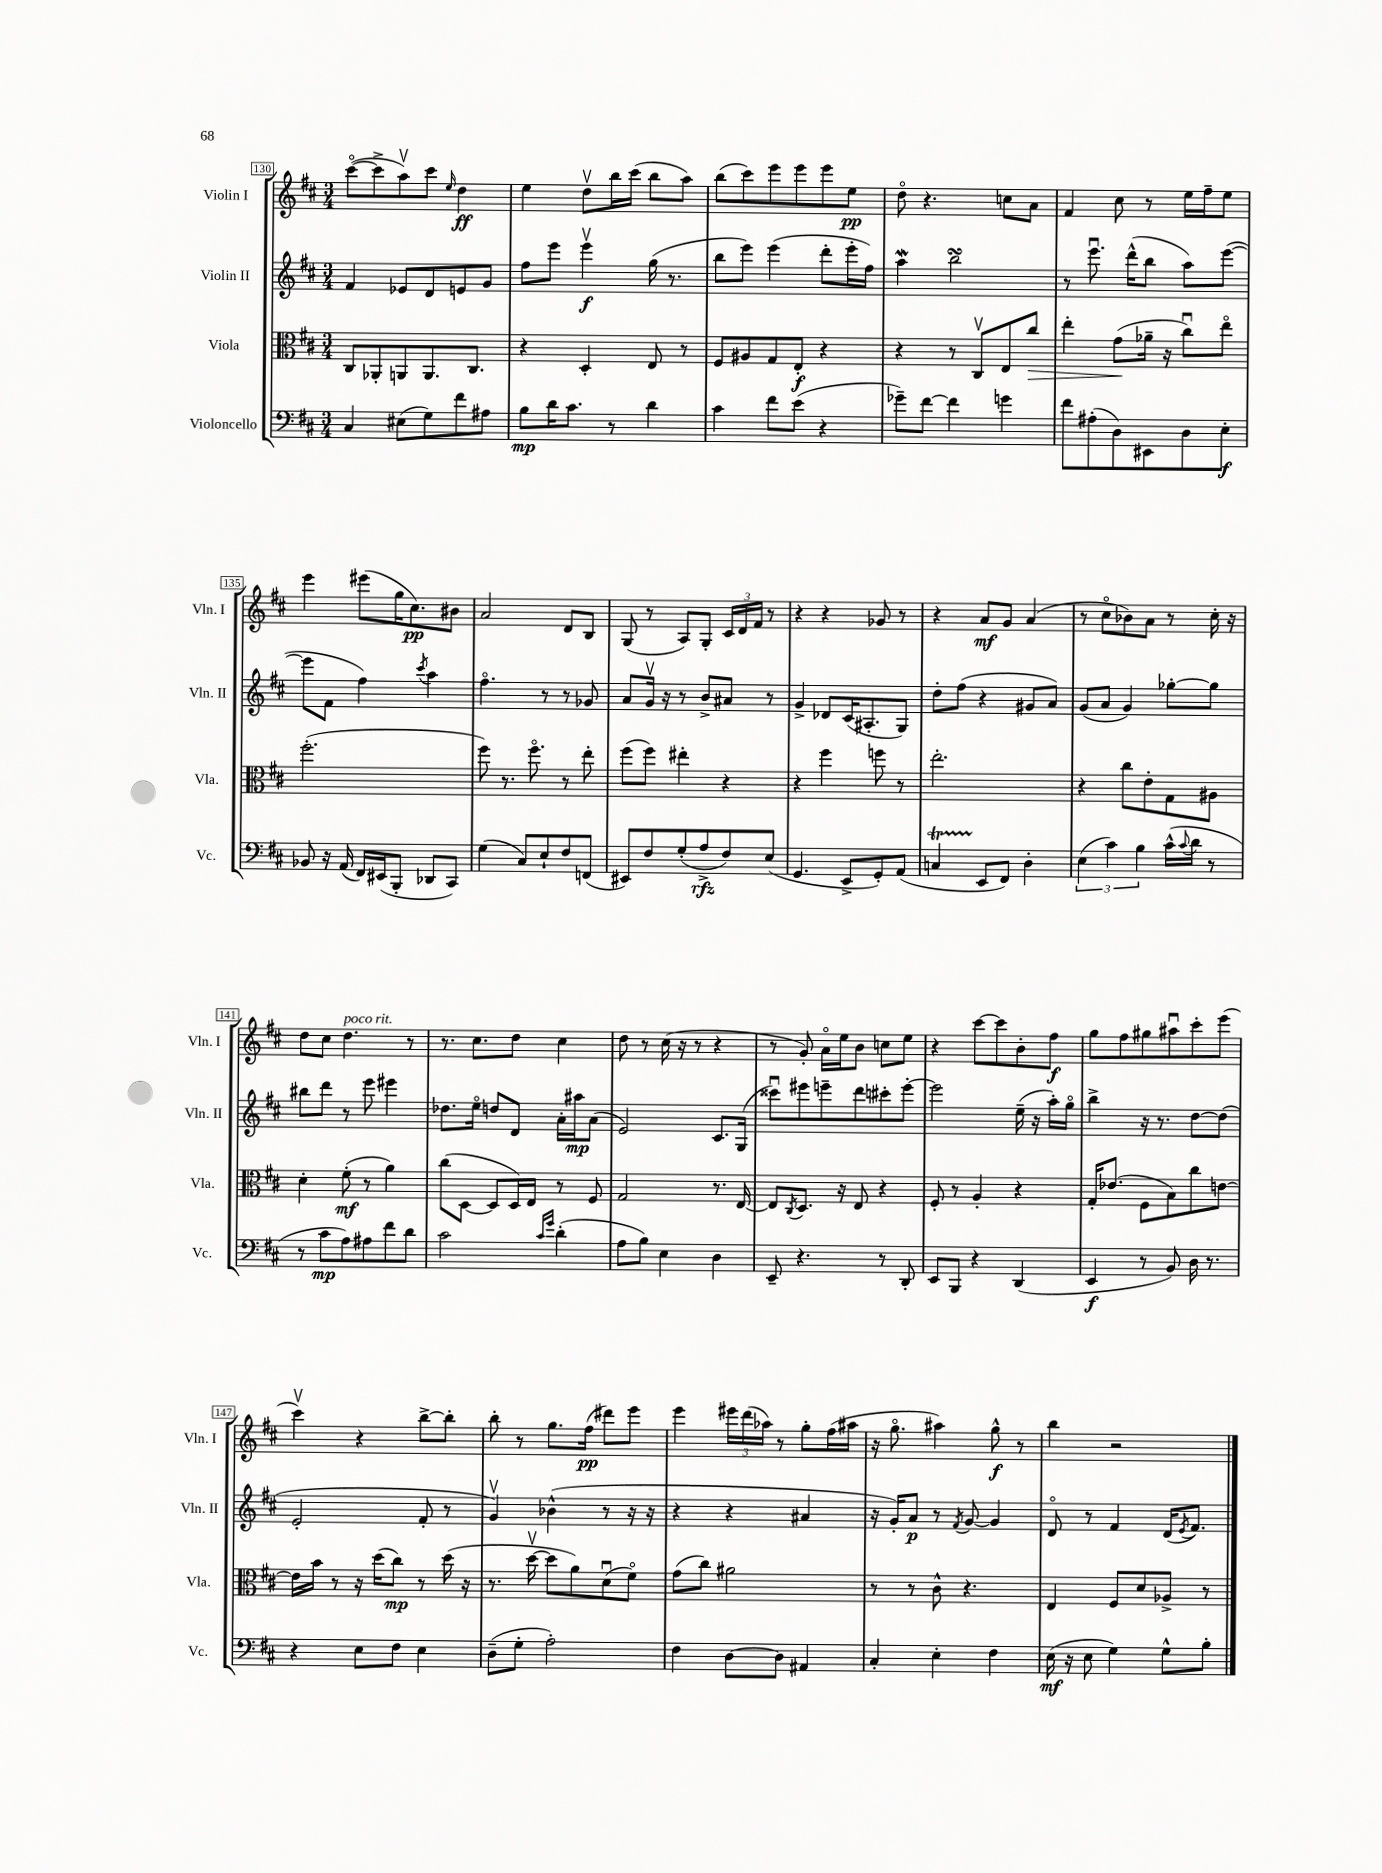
<<
\new StaffGroup <<
\new Staff = "s0" \with { instrumentName = "Violin I" shortInstrumentName = "Vln. I" } {
    \clef treble \key d \major \numericTimeSignature \time 3/4
    cis'''8~\flageolet( cis'''8-> a''8\upbow) cis'''8 \grace { e''16 } d''4\ff |
    e''4 d''8\upbow b''16 cis'''16( b''8 a''8) |
    b''8( cis'''8) e'''8 e'''8 e'''8 e''8\pp |
    d''8\flageolet r4. c''8 a'8 |
    fis'4 cis''8 r8 e''16 fis''16-- e''8 |
    e'''4 eis'''8( g''16 cis''8.\pp) bis'8 |
    a'2 d'8 b8 |
    g8( r8 a8) g8-. \tuplet 3/2 { cis'16 d'16 fis'16 } r8 |
    r4 r4 ges'8 r8 |
    r4 a'8\mf g'8 a'4( |
    r8 cis''8\flageolet bes'8) a'8 r8 cis''16-. r16 |
    d''8 cis''8 d''4.^\markup { \italic "poco rit." } r8 |
    r8. cis''8. d''8 cis''4 |
    d''8 r8 cis''16( r16 r8 r4 |
    r8 g'8-.) a'16\flageolet e''16 b'8 c''8 e''8 |
    r4 cis'''8~ cis'''8 b'8-. fis''8\f |
    g''8 fis''8 gis''8 ais''8\downbow cis'''8-. e'''8( |
    cis'''4\upbow) r4 b''8~-> b''8-. |
    b''8-. r8 g''8. fis''16\pp( dis'''8) e'''8 |
    e'''4 \tuplet 3/2 { eis'''16 d'''16( aes''16) } r8 g''8-. fis''16( ais''16 |
    r16 g''8.\flageolet ais''4) g''8-^\f r8 |
    b''4 r2 \bar "|." |
}
\new Staff = "s1" \with { instrumentName = "Violin II" shortInstrumentName = "Vln. II" } {
    \clef treble \key d \major \numericTimeSignature \time 3/4
    fis'4 ees'8 d'8 e'8 g'8 |
    fis''8 e'''8 e'''4\upbow\f g''16( r8. |
    b''8 e'''8) e'''4( d'''8-. e'''16-. fis''16) |
    a''4\mordent b''2\turn |
    r8 e'''8.\downbow d'''16-^( b''8 a''8) e'''8~( |
    e'''8 fis'8 fis''4) \acciaccatura { cis'''8 } a''4 |
    fis''4.\flageolet r8 r8 ges'8 |
    a'8 g'16\upbow r16 r8 b'8-> ais'8 r8 |
    g'4-> des'8 cis'16( ais8.-. g8) |
    d''8-. fis''8( r4 gis'8 a'8) |
    g'8( a'8 g'4) ges''8~-. ges''8 |
    bis''8 d'''8 r8 e'''8 eis'''4 |
    des''8. e''16\flageolet d''8 d'8 a'16-. ais''16\mp a'8( |
    e'2) cis'8. g16( |
    cisis'''8\downbow) eis'''8 e'''8-- d'''8 cis'''8-. e'''8~-. |
    e'''2 e''16--( r16 a''16-.) g''16\flageolet |
    b''4-> r16 r8. d''8~ d''8( |
    e'2-. fis'8-. r8 |
    g'4\upbow) bes'4-^( r8 r16 r16 |
    r4 r4 ais'4 |
    r16 g'16-.) a'8\p r8 \acciaccatura { fis'8 } g'8~ g'4 |
    d'8\flageolet r8 fis'4 d'16( \acciaccatura { e'8 } fis'8.) \bar "|." |
}
\new Staff = "s2" \with { instrumentName = "Viola" shortInstrumentName = "Vla." } {
    \clef alto \key d \major \numericTimeSignature \time 3/4
    cis8 aes,8-. a,8 a,8. cis8. |
    r4 d4-. e8 r8 |
    fis8 ais8 g8 e8-.\f r4 |
    r4 r8 cis8\upbow e8 cis''8\> |
    e''4-. g'8\!( aes'16-- r16 cis''8\downbow) e''8\flageolet |
    fis''2.-.( |
    fis''8) r8. fis''8.\flageolet r8 e''8-. |
    fis''8( fis''8) eis''4-. r4 |
    r4 fis''4 f''8 r8 |
    e''2.-. |
    r4 cis''8 e'8-. g8 ais8 |
    d'4-. fis'8-.\mf( r8 a'4) |
    cis''8( d8~ d8 d16) e16 r8 fis8 |
    g2 r8. e16~ |
    e8 \acciaccatura { cis8 } d8. r16 e8 r4 |
    fis8-. r8 a4-. r4 |
    g16-. ees'8.( fis8 b8) cis''8 e'8~ |
    e'16 b'16 r8 r16 d''16( cis''8\mp) r8 d''16( r16 |
    r8. d''16~\upbow d''8 a'8) d'8\downbow( fis'8\flageolet) |
    g'8( cis''8) ais'2 |
    r8 r8 cis'8-^ r4. |
    e4 fis8 d'8 aes8-> r8 \bar "|." |
}
\new Staff = "s3" \with { instrumentName = "Violoncello" shortInstrumentName = "Vc." } {
    \clef bass \key d \major \numericTimeSignature \time 3/4
    cis4 eis8( g8) fis'8 ais8 |
    b8\mp d'16 cis'8. r8 d'4 |
    cis'4 fis'8 e'8( r4 |
    ges'8--) fis'8~ fis'4 g'4 |
    fis'8 ais8-.( d8) eis,8 d8 e8-.\f |
    bes,8 r16 a,16( fis,16) eis,16( b,,8-. des,8 cis,8) |
    g4( cis8) e8-! fis8 f,8( |
    eis,8) fis8 g8-.( a8->\rfz fis8) e8( |
    g,4. e,8-> g,8-.) a,8( |
    c4\startTrillSpan e,8\stopTrillSpan fis,8) d4-. |
    \tuplet 3/2 { e4( cis'4) b4 } cis'16-^( \appoggiatura { cis'8 } d'16 r8 |
    r8 cis'8\mp a8) ais8 fis'8 d'8 |
    cis'2 \grace { cis'16 g'16 } d'4-.( |
    a8 b8) e4 d4 |
    e,8-- r4. r8 d,8-. |
    e,8 b,,8 r4 d,4( |
    e,4\f r8 b,8) d16 r8. |
    r4 e8 fis8 e4 |
    d8--( g8-. a2-.) |
    fis4 d8~ d8 ais,4 |
    cis4-. e4-. fis4 |
    e16\mf( r16 e8 g4) g8-^ b8-. \bar "|." |
}
>>
>>
\layout { \context { \Score currentBarNumber = #130 \override BarNumber.stencil = #(make-stencil-boxer 0.1 0.3 ly:text-interface::print) } }
